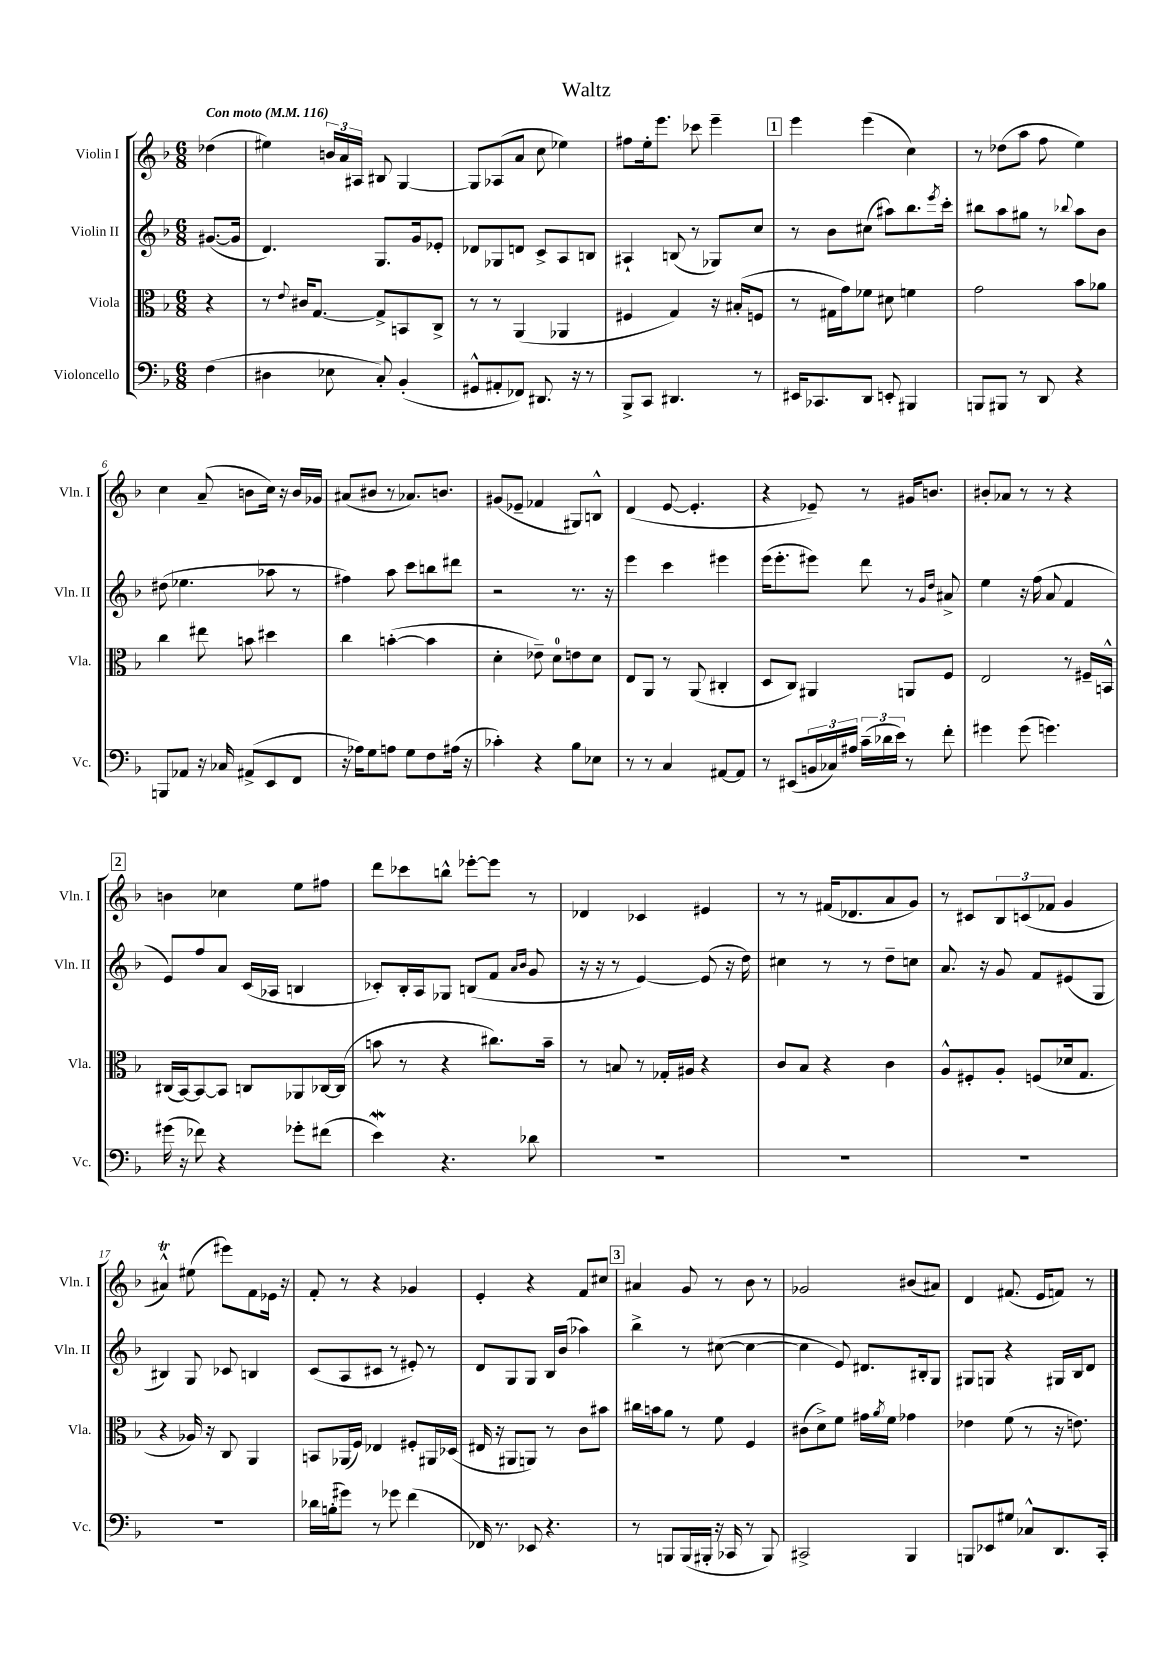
\header { title = "Waltz" }
<<
\new StaffGroup <<
\new Staff = "s0" \with { instrumentName = "Violin I" shortInstrumentName = "Vln. I" } {
    \clef treble \key f \major \numericTimeSignature \time 6/8 \partial 4 \tempo "Con moto" 4 = 116
    des''4( |
    eis''4) \tuplet 3/2 { b'16 a'16 ais16 } bis8 g4~ |
    g8 aes8( a'8 c''8 ees''4) |
    fis''8 e''16-. e'''8. ces'''8 e'''4-- |
    \mark \markup { \box "1" } e'''4 e'''4( c''4) |
    r8 des''8( a''8 f''8 e''4) |
    c''4 a'8--( b'8 c''16) r16 b'16 ges'16 |
    ais'8( bis'8 r8 aes'8.) b'8. |
    gis'8( ees'8-- fes'4 gis8) b8-^ |
    d'4( e'8~ e'4.-. |
    r4 ees'8--) r8 gis'16 b'8. |
    bis'8-. aes'8 r8 r8 r4 |
    \mark \markup { \box "2" } b'4 ces''4 e''8 fis''8 |
    d'''8 ces'''8 b''8-^ ees'''8~-. ees'''8 r8 |
    des'4 ces'4 eis'4 |
    r8 r8 fis'16( des'8. a'8 g'8) |
    r8 cis'8 \tuplet 3/2 { bes8 c'8( fes'8 } g'4 |
    ais'4-^\trill) eis''8( eis'''8) f'8 ees'16 r16 |
    f'8-. r8 r4 ges'4 |
    e'4-. r4 f'8 cis''8 |
    \mark \markup { \box "3" } ais'4 g'8 r8 bes'8 r8 |
    ges'2 bis'8( ais'8) |
    d'4 fis'8.( e'16 f'8) r8 \bar "|." |
}
\new Staff = "s1" \with { instrumentName = "Violin II" shortInstrumentName = "Vln. II" } {
    \clef treble \key f \major \numericTimeSignature \time 6/8 \partial 4
    gis'8.~( gis'16 |
    d'4.) g8. g'16 ees'8-. |
    des'8 ges8 d'8 c'8-> a8 b8 |
    ais4-! b8( r8 ges8) c''8 |
    \mark \markup { \box "1" } r8 bes'8 cis''8( ais''8) bes''8. \acciaccatura { e'''8 } c'''16-. |
    bis''8 a''8 gis''8 r8 \appoggiatura { bes''8 } a''8 bes'8 |
    dis''8( ees''4. aes''8 r8 |
    fis''4) a''8 c'''8 b''8 dis'''8 |
    r2 r8. r16 |
    e'''4 c'''4 eis'''4 |
    e'''16( e'''8.-. eis'''8) d'''8 r8 \grace { g'16 d''16 } ais'8-> |
    e''4 r16 f''16( a'8 f'4 |
    \mark \markup { \box "2" } e'8) f''8 a'8 c'16( aes16 b4 |
    ces'8-.) bes16-. a16 ges8 b8( f'8 \grace { a'16 bes'16 } g'8 |
    r16 r16 r8 e'4~) e'8( r16 d''16) |
    cis''4 r8 r8 d''8-- c''8 |
    a'8. r16 g'8 f'8 eis'8( g8 |
    bis4) g8 ces'8 b4 |
    c'8( a8 cis'8 r8 eis'8-.) r8 |
    d'8 g8 g8 bes16 bes'16( aes''4) |
    \mark \markup { \box "3" } bes''4-> r8 cis''8~( cis''4~ |
    cis''4 e'8) dis'8. bis16-. g8 |
    gis8 g8 r4 gis16 bes16 d'8 \bar "|." |
}
\new Staff = "s2" \with { instrumentName = "Viola" shortInstrumentName = "Vla." } {
    \clef alto \key f \major \numericTimeSignature \time 6/8 \partial 4
    r4 |
    r8 \appoggiatura { e'8 } cis'16 g8.~ g8-> b,8 c8-> |
    r8 r8 a,4( aes,4 |
    fis4 g4) r16 bis16-.( f8 |
    \mark \markup { \box "1" } r8 gis16 g'16) fes'8 dis'8 f'4 |
    g'2 bes'8 aes'8 |
    c''4 eis''8 b'8 dis''4 |
    c''4 b'4~-.( b'4 |
    d'4-. ees'8--) d'8-0 e'8 d'8 |
    e8 a,8 r8 a,8( cis4-. |
    d8 c8) ais,4 a,8 f8 |
    e2 r8 fis16-- b,16-^ |
    \mark \markup { \box "2" } cis16( bes,16~) bes,8~ bes,8 c8 aes,8 ces16~ ces16( |
    b'8 r8 r4 cis''8.) b'16-- |
    r8 b8 r8 ges16-. ais16 r4 |
    c'8 bes8 r4 c'4 |
    a8-^ fis8-. a8-. f8( des'16 g8. |
    r4 aes16) r16 c8 a,4 |
    b,8 aes,16( f16) ees4 fis8-. ais,16 des16( |
    eis16 r16 ais,8 a,8) r8 c'8 bis'8 |
    \mark \markup { \box "3" } cis''16 b'16 a'8 r8 f'8 f4 |
    cis'8( d'8->) f'8 gis'16 \acciaccatura { a'8 } f'16 ges'4 |
    ees'4 f'8( r8 r16 e'8.) \bar "|." |
}
\new Staff = "s3" \with { instrumentName = "Violoncello" shortInstrumentName = "Vc." } {
    \clef bass \key f \major \numericTimeSignature \time 6/8 \partial 4
    f4( |
    dis4 ees8 c8-.) bes,4-.( |
    gis,8-^ ais,8-. fes,8) dis,8. r16 r8 |
    bes,,8-> c,8 dis,4. r8 |
    \mark \markup { \box "1" } eis,16 ces,8. d,8 e,8-. bis,,4 |
    b,,8 bis,,8 r8 d,8 r4 |
    b,,8 aes,8 r16 ces16 ais,8->( e,8 f,8 |
    r16 aes16) g8 a8 g8 f8 ais16( r16 |
    ces'4-.) r4 bes8 ees8 |
    r8 r8 c4 ais,8~ ais,8 |
    r8 eis,8( \tuplet 3/2 { b,16 ces16) ais16 } \tuplet 3/2 { c'16--( des'16 e'16) } r8 f'8-. |
    gis'4 gis'8( g'4.) |
    \mark \markup { \box "2" } gis'16( r16 fes'8) r4 ges'8-. fis'8( |
    e'4\mordent) r4. des'8 |
    R2. |
    R2. |
    R2. |
    R2. |
    des'16 b16-.( gis'8) r8 ges'8 f'4( |
    fes,16) r8. ees,8 r4. |
    \mark \markup { \box "3" } r8 b,,8 b,,16( bis,,16-. r16 ces,16 r8 bis,,8) |
    cis,2-> bes,,4 |
    b,,8 ees,8 gis8 ces8-^ d,8. c,16-. \bar "|." |
}
>>
>>
